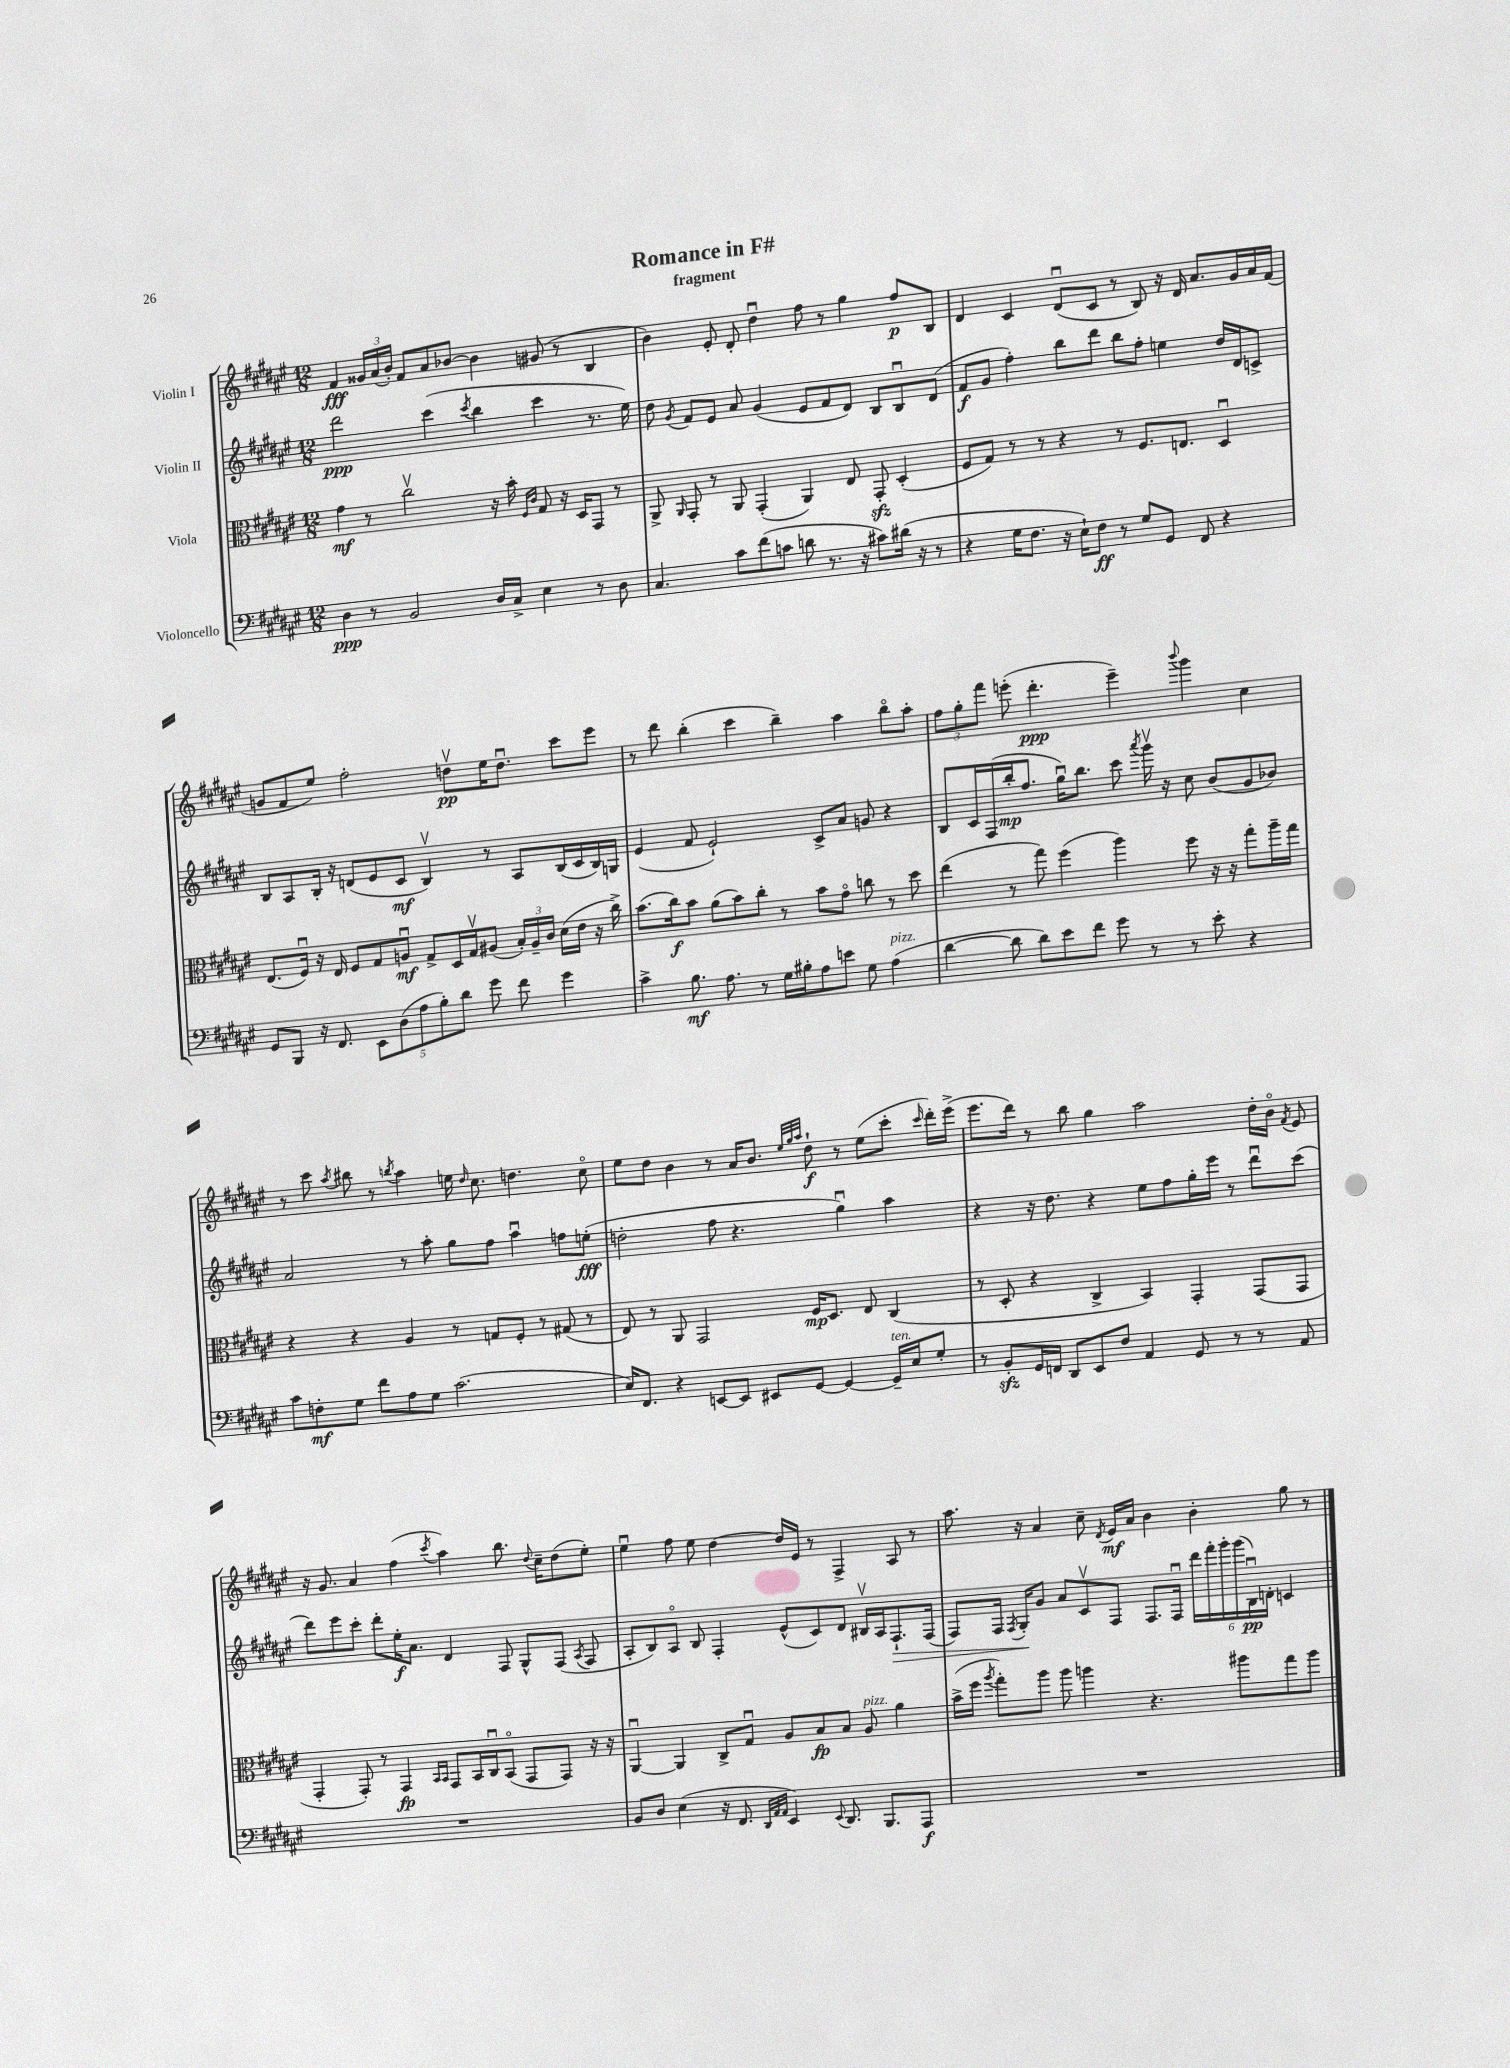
\header { title = "Romance in F#" subtitle = "fragment" }
<<
\new StaffGroup <<
\new Staff = "s0" \with { instrumentName = "Violin I" } {
    \clef treble \key fis \major \numericTimeSignature \time 12/8
    \autoBeamOff fis'4\fff \tuplet 3/2 { gisis'16[ ais'16( b'16]-.) } fis'8[ ais'8 bes'8]~ bes'4 gis'8( r8 b4 |
    b'4) eis'8-. dis'8-. dis''4\downbow fis''8 r8 gis''4 fis''8[\p b8] |
    dis'4 cis'4 dis'8[\downbow( cis'8] r8 b8) r16 dis'16 ais'8.[ gis'16 ais'16 fis'16]( |
    g'8[ fis'8 eis''8]) fis''2-. d''8[\upbow\pp eis''16 d''8.]\downbow cis'''8[ eis'''8] |
    r8 dis'''8 b''4-.( cis'''4 b''4--) ais''4 b''8[\flageolet ais''8]-. |
    \tuplet 3/2 { fis''8[ gis''8-. fis'''8] } e'''8-.( dis'''4.-.\ppp e'''4--) \appoggiatura { b'''8 } gis'''4 cis''4 |
    r8 cis'''8 \acciaccatura { ais''8 } bis''8 r8 \acciaccatura { b''8 } ais''4 e''16 \grace { dis''16 } cis''8. d''4. cis''8\flageolet |
    eis''8[ dis''8] b'4 r8 ais'16[ b'8.] \grace { eis''32[ gis''32 ais''32] } dis''8-!\f r8 eis''8[( cis'''8]-. \grace { cis'''16 } dis'''16[-.) eis'''16]->( |
    eis'''8.[ dis'''16]) r8 b''8 gis''4 ais''2 dis''16[-. b'16]\flageolet \acciaccatura { fis'8 } eis'8 |
    r16 gis'8. ais'4 fis''4( \acciaccatura { cis'''8 } ais''4) b''8. \appoggiatura { dis''8 } cis''16[-- dis''8( eis''8]-.) |
    eis''4\downbow fis''8 eis''8 dis''4~ dis''16[ eis'16] r8 fis4-> ais8 r8 |
    ais''8. r16 ais'4 cis''8-- \acciaccatura { dis'8 } eis'16[\mf ais'16] b'4 b'4-. gis''8 r8 \bar "|." |
}
\new Staff = "s1" \with { instrumentName = "Violin II" } {
    \clef treble \key fis \major \numericTimeSignature \time 12/8
    \autoBeamOff dis'''2\ppp cis'''4( \acciaccatura { cis'''8 } b''4 cis'''4 r8. eis''16) |
    dis''8 \acciaccatura { gis'8 } fis'8[ eis'8] ais'8 gis'4( eis'8[ fis'8 dis'8]) b8[ b8\downbow dis'8]( |
    fis'8[\f gis'8] fis''4-.) b''8[ dis'''8] b''8[ fis''8]-. e''4 dis''16[ dis'16 c'8]-> |
    b8[ ais8 b16]-. r16 d'8[( eis'8 cis'8]\mf b4\upbow) r8 ais8[ b16( cis'16 b16) g16] |
    eis'4( fis'8 eis'2-!) cis'8[-> ais'8] g'8 r4 |
    b8[ cis'16 fis16( b''16-.\mp fis''8.] gis''16[\downbow) b''8.] cis'''8 \acciaccatura { ais'''8 } gis'''16\upbow r16 cis''8 b'8[( gis'8 bes'8]) |
    ais'2 r8 ais''8-. gis''8[ fis''8] ais''4\downbow f''8[ e''8]-.\fff( |
    d''2-. fis''8 r4. gis''4\downbow) ais''4 |
    r4 r16 dis''8. r4 eis''8[ fis''8 gis''16-. eis'''16] r8 dis'''8[\downbow cis'''8]( |
    dis'''8[) eis'''8 cis'''8]-. dis'''8[-. eis''16-.\f ais'8.] dis'4 fis8 gis8[-^ fis8]( \acciaccatura { ais8 } fis8 |
    ais8[-. b8) ais8]\flageolet b8 fis4-. eis'8[-^( cis'8) dis'8] bis16[\upbow ais16 fis8.-!\> fis16]( |
    fis8[) fis16] \acciaccatura { fis8 } gis16[-.\! gis'8] ais'8[ cis'8\upbow fis8] fis8.[ fis16]\downbow \tuplet 6/4 { dis'''16[ fis'''16-. gis'''16-. gis'''16( b16\downbow\pp) d'16]-. } c'4 \bar "|." |
}
\new Staff = "s2" \with { instrumentName = "Viola" } {
    \clef alto \key fis \major \numericTimeSignature \time 12/8
    \autoBeamOff gis'4\mf r8 cis''2\upbow r16 b'16-. \grace { fis16[ cis'16] } gis8 r16 dis16[ gis,8] r8 |
    ais,8-> \grace { ais,16 } gis,8-. r8 ais,8 gis,4-.( ais,4) eis8 gis,8-.\sfz dis4-.( |
    fis8[ gis8]) r8 r8 r4 r8 fis8.[ e8.] dis4\downbow |
    eis8.[( fis16]\downbow) r16 eis16 fis8[ gis8 a8]\downbow\mf gis8[-> dis16 gis16\upbow ais8]( \tuplet 3/2 { b16[-.) ais16-- cis'16] } dis'16[( eis'16] r16 cis''16->) |
    b'8.[( cis''16\f) b'8] ais'8[( b'8) cis''8]-. r8 b'8[ gis'8]\flageolet c''8 r8 dis''8 |
    eis''4( r8 gis''8) fis''4( ais''4) fis''8 r16 r16 gis''8[-. ais''16-- gis''16] |
    r4 r4 ais4 r8 g8[ fis8]-. r8 gis8( r8 |
    eis8) r8 ais,8 gis,2 fis16[\mp dis8.] eis8 cis4( |
    r8 dis8-. r4 cis4-> b,4) gis,4-. gis,8[( gis,8] |
    gis,4-. gis,8-.) r8 gis,4\fp \grace { b,16[ b,16] } gis,8[ b,16 cis16\downbow b,8]\flageolet( gis,8[ gis,8]) r16 r16 |
    ais,4~\downbow ais,4 cis8[-> gis8]\downbow ais8[ b8\fp b8] ais8^\markup { \italic "pizz." } ais'4 |
    b'16[->( fis''16] \acciaccatura { ais''8 } gis''8[-.) ais''8] ais''8 a''4 r4. ais''8[ gis''8 ais''8] \bar "|." |
}
\new Staff = "s3" \with { instrumentName = "Violoncello" } {
    \clef bass \key fis \major \numericTimeSignature \time 12/8
    \autoBeamOff dis4\ppp r8 b,2 dis16[ cis16]-> eis4 r8 dis8 |
    cis4. cis'8[ fis'8( c'8] d'8 r8. r16 cis'8[) dis'16]( r16 r8 |
    r4 gis16[ fis8.] r16 eis16[-!) fis8]\ff r8 gis8[ gis,8] fis,8 r4 |
    gis,8[ b,,8] r16 fis,8. \tuplet 5/4 { eis,8[ dis8( ais8 b8-.) dis'8] } gis'8 fis'8 gis'4 |
    cis'4-> b8.\mf ais8. r8 gis16[ bis16-. ais8 e'8] gis8 ais4^\markup { \italic "pizz." }( |
    dis'4~ dis'8 dis'8[) eis'8 fis'8] gis'8 r8 r8 eis'8-. r4 |
    cis'8[ f8-.\mf gis8] fis'8[ ais8 gis8] cis'2.( |
    eis16[) fis,8.] r4 e,8[~ e,8] eis,8[ gis,8]~ gis,4~ gis,16[--^\markup { \italic "ten." } eis16 gis8]-. |
    r8 b,8[-.\sfz gis,16 f,16] dis,8[ eis,8 fis8] ais,4 gis,8 r8 r8 ais,8 |
    R1. |
    b,8[ dis8] eis4( r16 fis,8. \grace { dis,32[ ais,32 ais,32] } eis,4) \appoggiatura { eis,8 } dis,8. b,,8.[ ais,,8]\f |
    R1. \bar "|." |
}
>>
>>
\layout { \context { \Score \remove "Bar_number_engraver" } }
